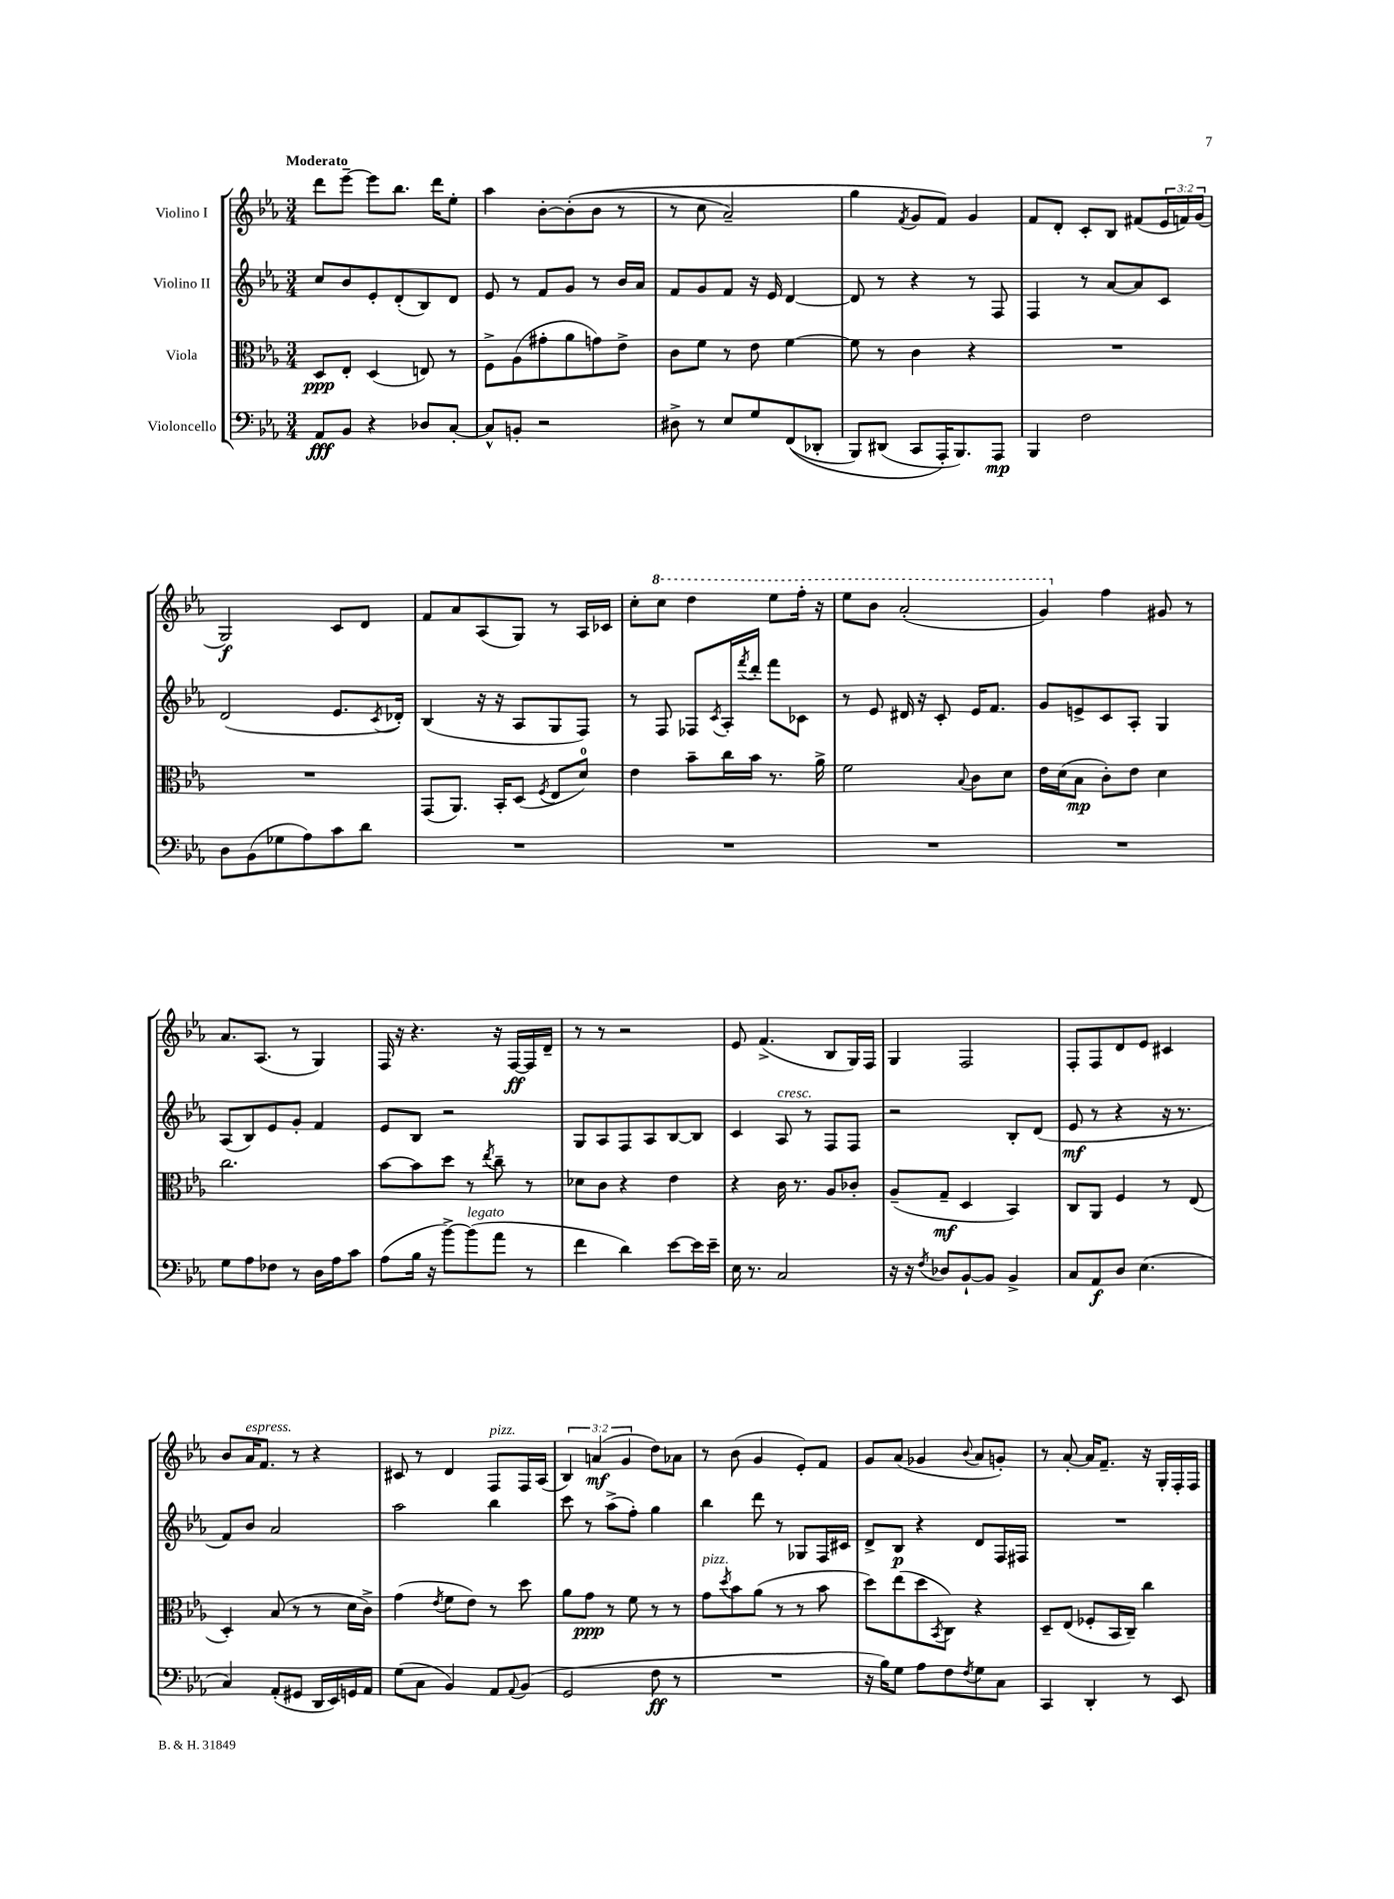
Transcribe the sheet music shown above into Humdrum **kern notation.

**kern	**kern	**kern	**kern
*staff4	*staff3	*staff2	*staff1
*clefF4	*clefC3	*clefG2	*clefG2
*k[b-e-a-]	*k[b-e-a-]	*k[b-e-a-]	*k[b-e-a-]
*M3/4	*M3/4	*M3/4	*M3/4
8AA-	8D	8cc	8ddd
8BB-	8E-'	8b-	[8eee-~
4r	(4D	8e-'	8eee-]
.	.	(8d'	8.bb-
8D-	8E)	8B-)	.
.	.	.	16ddd
[8C'	8r	8d	8ee-'
=	=	=	=
8C^^]	8F^	8e-	4aa-
8BB'	(8A-	8r	.
2r	8g#'	8f	[8b-'
.	8a-	8g	&((8b-']
.	8g)	8r	8b-
.	8e-^	16b-	8r
.	.	16a-	.
=	=	=	=
8D#^	8c	8f	8r
8r	8f	8g	8cc
8E-	8r	8f	2a-~)
8G	8e-	16r	.
.	.	16e-	.
&((8FF	[4f	[4d	.
8DD-'	.	.	.
=	=	=	=
8BBB-)	8f]	8d]	4gg
(8DD#	8r	8r	.
.	.	.	8qf
8CC	4c	4r	8g
16AAA-'&)	.	.	8f&)
8.BBB-)	.	.	.
.	4r	8r	4g
8AAA-	.	8F	.
=	=	=	=
4BBB-	2.r	4F	8f
.	.	.	8d'
2F	.	8r	8c'
.	.	[8a-	8B-
.	.	8a-]	(8f#
.	.	8c	24e-
.	.	.	24f)
.	.	.	(24g
=	=	=	=
8D	2.r	(2d	2G)
(8BB-	.	.	.
8G-	.	.	.
8A-)	.	.	.
8c	.	8.e-	8c
8d	.	.	8d
.	.	8qc	.
.	.	16d-')	.
=	=	=	=
2.r	(8GG	(4B-	8f
.	8.AA-)	.	8a-
.	.	16r	(8A-
.	16BB-'	16r	.
.	(8D	8A-	8G)
.	8qF	.	.
.	8E-	8G	8r
.	8d)	8F)	16A-
.	.	.	16c-
=	=	=	=
2.r	4e-	8r	8cc'
.	.	8F	8ccc
.	8b-~	8F-	4ddd
.	.	8qc	.
.	16cc	16A-'	.
.	.	8qfff	.
.	16b-	16ddd'	.
.	8.r	8fff	8eee-
.	.	8c-	16fff'
.	16a-^	.	16r
=	=	=	=
2.r	2f	8r	8eee-
.	.	8e-	8bb-
.	.	16d#	(2aa-'
.	.	16r	.
.	.	8c'	.
.	8qqB-	.	.
.	8c	16e-	.
.	.	8.f	.
.	8d	.	.
=	=	=	=
2.r	16e-	8g	4gg)
.	(16d	.	.
.	8B-	8e^	.
.	8c')	8c	4ff
.	8e-	8A-'	.
.	4d	4G	8g#
.	.	.	8r
=	=	=	=
8G	2.cc	(8A-	8.a-
8A-	.	8B-)	.
.	.	.	(8.A-
8F-	.	8e-	.
8r	.	8g'	8r
16D	.	4f	4G)
16A-	.	.	.
8c	.	.	.
=	=	=	=
(8A-	[8b-	8e-	16F
.	.	.	16r
16B-	8b-]	8B-	4.r
16r	.	.	.
[8b-^)	8dd	2r	.
(8b-]	8r	.	.
.	8qee-	.	.
8a-	8cc~	.	16r
.	.	.	[16F
8r	8r	.	16F]
.	.	.	16d~
=	=	=	=
4f	8d-	8G	8r
.	8c	8A-	8r
4d)	4r	8F	2r
.	.	8A-	.
[8e-	4e-	[8B-	.
16e-]	.	8B-]	.
16e-~	.	.	.
=	=	=	=
16E-	4r	4c	8e-
8.r	.	.	.
.	.	.	(4.f^
2C	16c	8A-	.
.	8.r	.	.
.	.	8r	.
.	8A-	8F	8B-
.	8c-'	8F	16G)
.	.	.	16F
=	=	=	=
16r	(8A-~	2r	4G
16r	.	.	.
8qF	.	.	.
8D-	8G~	.	.
[8BB-`	4D	.	2F
8BB-]	.	.	.
4BB-^	4BB-)	8B-'	.
.	.	(8d	.
=	=	=	=
8C	8C	8e-	8F'
8AA-	8AA-	8r	8F
8D	4F	4r	8d
(4.E-	.	.	8e-
.	8r	16r	4c#
.	.	8.r	.
.	(8E-	.	.
=	=	=	=
4C)	4D')	8f)	8b-
.	.	8b-	16a-
.	.	.	8.f
(8AA-'	(8B-	2a-	.
8GG#	8r	.	8r
16DD	8r	.	4r
16EE-)	.	.	.
16GG	16d	.	.
16AA-	16c^)	.	.
=	=	=	=
(8G	(4g	2aa-	8c#
8C	.	.	8r
.	8qe-	.	.
4BB-)	8f	.	4d
.	8e-)	.	.
8AA-	8r	4bb-	8F
8qqAA-	.	.	.
(8BB-	8dd	.	16F
.	.	.	(16A-
=	=	=	=
2GG	8a-	8ccc	6B-)
.	8g	8r	.
.	.	.	(6a
.	8r	(8aa-^	.
.	.	.	6g
.	8f	8ff')	.
8F	8r	4gg	8dd)
8r	8r	.	8a-
=	=	=	=
2.r	8g	4bb-	8r
.	8qdd	.	.
.	8b-	.	(8b-
.	(8a-	8ddd	4g
.	8r	8r	.
.	8r	8G-	8e-')
.	8b-	16F	8f
.	.	16c#	.
=	=	=	=
16r	8dd)	8d^	8g
16B-)	.	.	.
8G	(8ee-	8B-	(8a-
8A-	8dd	4r	4g-
.	8qBB-	.	.
8F	8C)	.	.
8qF	.	.	8qqb-
8G	4r	8d	8a-
8C	.	16F	8g')
.	.	16F#	.
=	=	=	=
4CC	8D~	2.r	8r
.	(8E-	.	[8a-'
4DD'	8F-'	.	16a-]
.	.	.	8.f~
.	16BB-	.	.
.	16C~)	.	.
8r	4cc	.	16r
.	.	.	16G'
8EE-	.	.	16F'
.	.	.	16F
==	==	==	==
*-	*-	*-	*-
